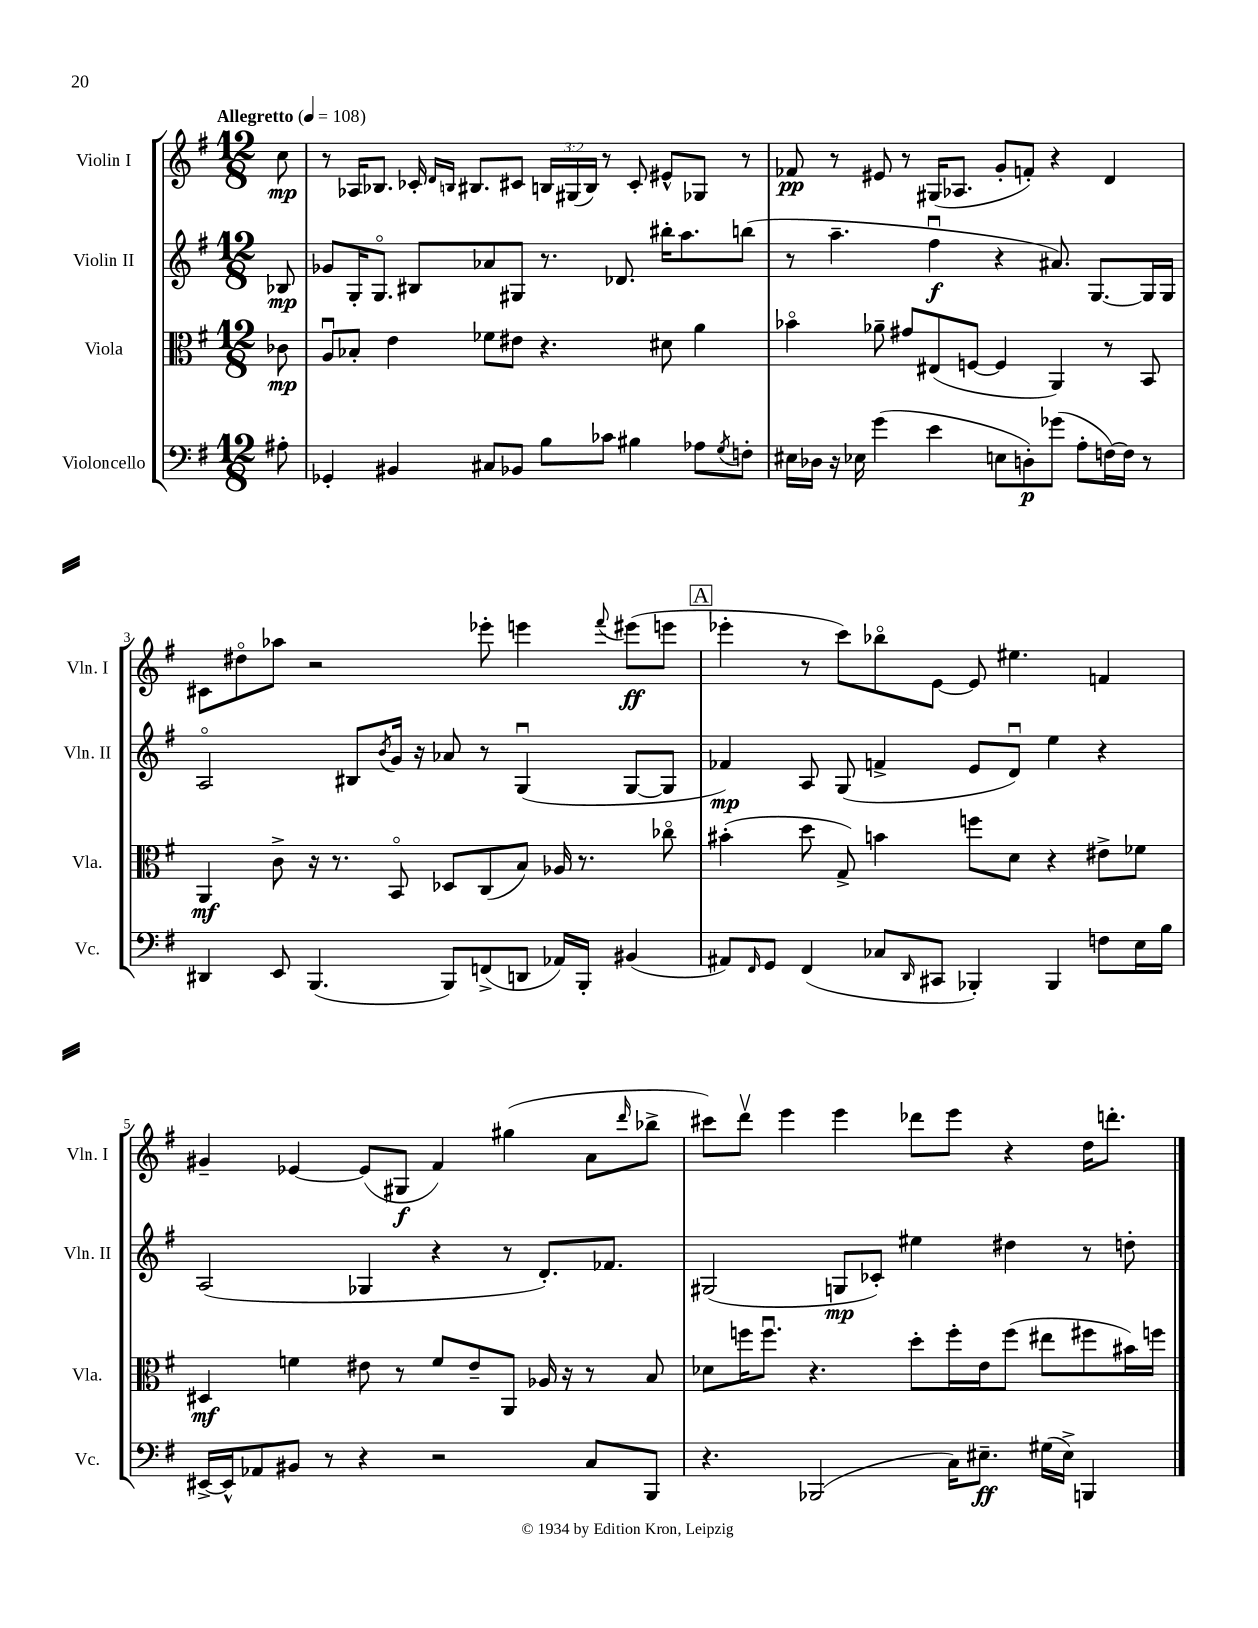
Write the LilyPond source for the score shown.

<<
\new StaffGroup <<
\new Staff = "s0" \with { instrumentName = "Violin I" shortInstrumentName = "Vln. I" } {
    \clef treble \key g \major \numericTimeSignature \time 12/8 \override Staff.TupletNumber.text = #tuplet-number::calc-fraction-text \partial 8 \tempo "Allegretto" 4 = 108
    c''8\mp |
    r8 aes16 bes8. ces'16-. \grace { d'16 b16 } bis8. cis'8 \tuplet 3/2 { b16 gis16( b16) } r8 cis'8-. eis'8-^ ges8 r8 |
    fes'8\pp r8 eis'8 r8 gis16( aes8. g'8-. f'8-.) r4 d'4 |
    cis'8 dis''8\flageolet aes''8 r2 ees'''8-. e'''4 \appoggiatura { fis'''8 } eis'''8\ff( e'''8 |
    \mark \markup { \box "A" } ees'''4-. r8 c'''8) bes''8\flageolet e'8~ e'8 eis''4. f'4 |
    gis'4-- ees'4~ ees'8( gis8\f fis'4) gis''4( a'8 \grace { d'''16 } bes''8-> |
    cis'''8) d'''8\upbow e'''4 e'''4 des'''8 e'''8 r4 d''16 d'''8.-. \bar "|." |
}
\new Staff = "s1" \with { instrumentName = "Violin II" shortInstrumentName = "Vln. II" } {
    \clef treble \key g \major \numericTimeSignature \time 12/8 \partial 8
    bes8\mp |
    ges'8 g16-. g8.\flageolet bis8 aes'8 gis8 r8. des'8. bis''16-. a''8. b''8( |
    r8 a''4.-- fis''4\downbow\f r4 ais'8.) g8.~ g16 g16 |
    a2\flageolet bis8 \acciaccatura { b'8 } g'16 r16 aes'8 r8 g4\downbow( g8~ g8 |
    \mark \markup { \box "A" } fes'4\mp) a8 g8( f'4-> e'8 d'8\downbow) e''4 r4 |
    a2( ges4 r4 r8 d'8.-.) fes'8. |
    gis2( g8\mp ces'8-.) eis''4 dis''4 r8 d''8-. \bar "|." |
}
\new Staff = "s2" \with { instrumentName = "Viola" shortInstrumentName = "Vla." } {
    \clef alto \key g \major \numericTimeSignature \time 12/8 \partial 8
    ces'8\mp |
    a8\downbow bes8-. e'4 fes'8 eis'8 r4. dis'8 a'4 |
    bes'4\flageolet aes'8-- gis'8 eis8( f8~ f4 a,4) r8 b,8 |
    a,4\mf c'8-> r16 r8. b,8\flageolet des8 c8( b8) aes16 r8. ces''8\flageolet |
    \mark \markup { \box "A" } bis'4-.( d''8 g8->) b'4 f''8 d'8 r4 eis'8-> fes'8 |
    dis4\mf f'4 eis'8 r8 f'8 eis'8-- a,8 aes16 r16 r8 b8 |
    des'8 f''16 f''8.\downbow r4. d''8-. f''16-. e'16 f''8( eis''8 fis''8 bis'16) f''16 \bar "|." |
}
\new Staff = "s3" \with { instrumentName = "Violoncello" shortInstrumentName = "Vc." } {
    \clef bass \key g \major \numericTimeSignature \time 12/8 \partial 8
    ais8-. |
    ges,4-. bis,4 cis8 bes,8 b8 ces'8 bis4 aes8 \acciaccatura { g8 } f8-. |
    eis16 des16 r16 ees16 g'4( e'4 e8 d8-.\p) ges'8( a8-. f16~) f16 r8 |
    dis,4 e,8 b,,4.( b,,8) f,8->( d,8 aes,16) b,,16-. bis,4( |
    \mark \markup { \box "A" } ais,8) \grace { fis,16 } g,8 fis,4( ces8 \grace { d,16 } cis,8 bes,,4-.) bes,,4 f8 e16 b16 |
    eis,16~-> eis,16-^ aes,8 bis,8 r8 r4 r2 c8 b,,8 |
    r4. bes,,2( c16) eis8.--\ff gis16( eis16->) b,,4 \bar "|." |
}
>>
>>
